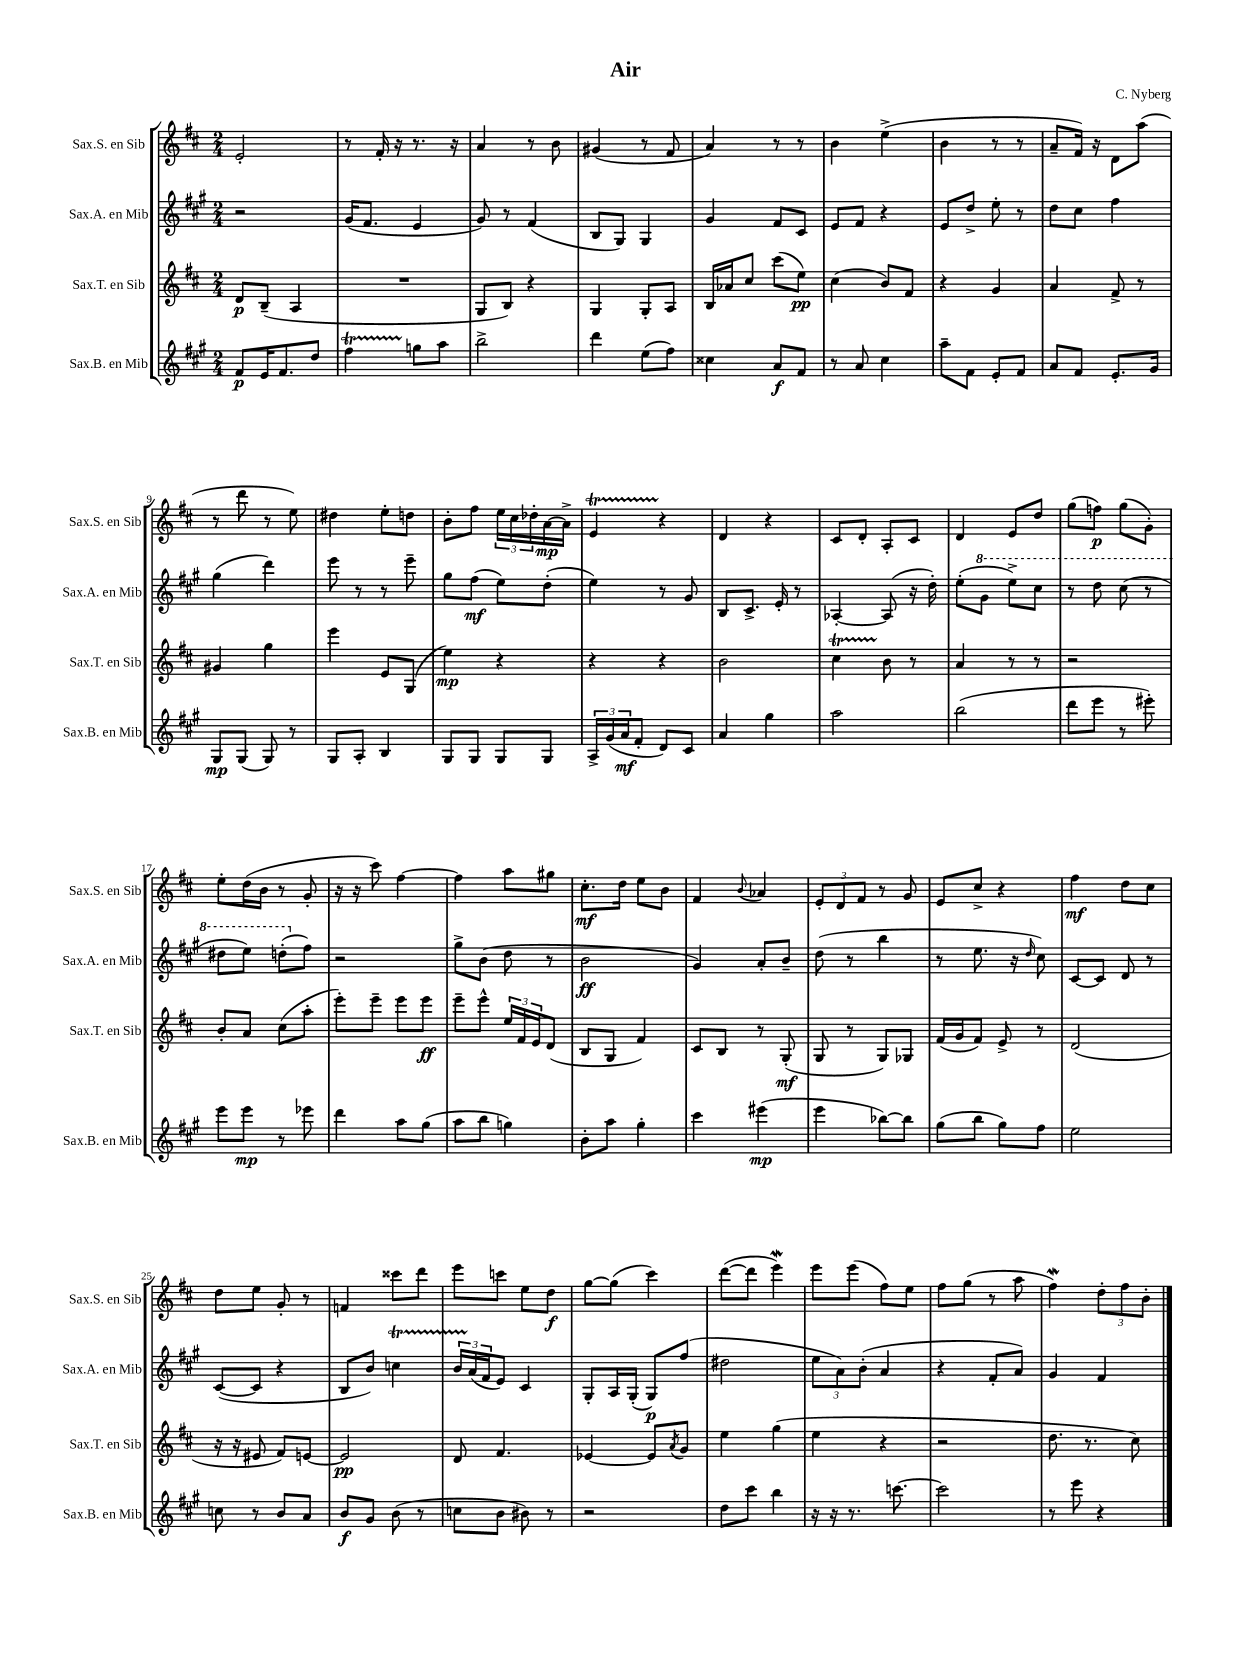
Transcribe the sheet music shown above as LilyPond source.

\header { title = "Air" composer = "C. Nyberg" }
<<
\new StaffGroup <<
\new Staff = "s0" \with { instrumentName = "Sax.S. en Sib" shortInstrumentName = "Sax.S. en Sib" } {
    \clef treble \key d \major \numericTimeSignature \time 2/4
    e'2-. |
    r8 fis'16-. r16 r8. r16 |
    a'4 r8 b'8 |
    gis'4( r8 fis'8 |
    a'4) r8 r8 |
    b'4 e''4->( |
    b'4 r8 r8 |
    a'8-- fis'16) r16 d'8 a''8( |
    r8 d'''8 r8 e''8) |
    dis''4 e''8-. d''8 |
    b'8-. fis''8 \tuplet 3/2 { e''16 cis''16 des''16-. } a'16~\mp a'16-> |
    e'4\startTrillSpan r4\stopTrillSpan |
    d'4 r4 |
    cis'8 d'8-. a8-. cis'8 |
    d'4 e'8 d''8 |
    g''8( f''8\p) g''8( g'8-.) |
    e''8-. d''16( b'16 r8 g'8-. |
    r16 r16 cis'''8) fis''4~ |
    fis''4 a''8 gis''8 |
    cis''8.-.\mf d''16 e''8 b'8 |
    fis'4 \appoggiatura { b'8 } aes'4 |
    \tuplet 3/2 { e'8-. d'8 fis'8 } r8 g'8 |
    e'8 cis''8-> r4 |
    fis''4\mf d''8 cis''8 |
    d''8 e''8 g'8-. r8 |
    f'4 cisis'''8 d'''8 |
    e'''8 c'''8 e''8 d''8\f |
    g''8~ g''8( cis'''4) |
    d'''8~( d'''8 e'''4\mordent) |
    e'''8 e'''8( fis''8) e''8 |
    fis''8 g''8( r8 a''8 |
    fis''4\mordent) \tuplet 3/2 { d''8-. fis''8 b'8-. } \bar "|." |
}
\new Staff = "s1" \with { instrumentName = "Sax.A. en Mib" shortInstrumentName = "Sax.A. en Mib" } {
    \clef treble \key a \major \numericTimeSignature \time 2/4
    r2 |
    gis'16( fis'8. e'4 |
    gis'8) r8 fis'4( |
    b8 gis8) gis4 |
    gis'4 fis'8 cis'8 |
    e'8 fis'8 r4 |
    e'8 d''8-> e''8-. r8 |
    d''8 cis''8 fis''4 |
    gis''4( d'''4) |
    e'''8 r8 r8 e'''8-- |
    gis''8 fis''8\mf( e''8) d''8-.( |
    e''4) r8 gis'8 |
    b8 cis'8.-> e'16-. r8 |
    aes4~-. aes8( r16 d''16-.) |
    e''8-.( \ottava #1 gis''8 e'''8->) cis'''8 |
    r8 d'''8 cis'''8( r8 |
    dis'''8 e'''8) d'''8-.( \ottava #0 fis''8) |
    r2 |
    gis''8-> b'8( d''8 r8 |
    b'2\ff |
    gis'4) a'8-. b'8-- |
    d''8( r8 b''4 |
    r8 e''8. r16 \grace { d''16 } cis''8) |
    cis'8~ cis'8 d'8 r8 |
    cis'8~( cis'8 r4 |
    b8 b'8) c''4\startTrillSpan |
    \tuplet 3/2 { b'16 a'16\stopTrillSpan( fis'16 } e'8) cis'4 |
    gis8-. a16 gis16-.( gis8\p) fis''8( |
    dis''2 |
    \tuplet 3/2 { e''8 a'8) b'8-.( } a'4 |
    r4 fis'8-. a'8) |
    gis'4 fis'4 \bar "|." |
}
\new Staff = "s2" \with { instrumentName = "Sax.T. en Sib" shortInstrumentName = "Sax.T. en Sib" } {
    \clef treble \key d \major \numericTimeSignature \time 2/4
    d'8\p b8--( a4 |
    R2 |
    g8 b8) r4 |
    g4 g8-. a8 |
    b16 aes'16 cis''8 cis'''8( e''8\pp) |
    cis''4( b'8) fis'8 |
    r4 g'4 |
    a'4 fis'8-> r8 |
    gis'4 g''4 |
    e'''4 e'8 g8( |
    e''4\mp) r4 |
    r4 r4 |
    b'2 |
    cis''4\startTrillSpan b'8\stopTrillSpan r8 |
    a'4 r8 r8 |
    r2 |
    b'8-. a'8 cis''8( a''8-. |
    e'''8-.) e'''8-- e'''8 e'''8\ff |
    e'''8-- e'''8-^ \tuplet 3/2 { e''16 fis'16 e'16 } d'8( |
    b8 g8 fis'4) |
    cis'8 b8 r8 g8-.\mf( |
    g8 r8 g8) ges8 |
    fis'16( g'16 fis'8) e'8-> r8 |
    d'2( |
    r16 r16 eis'8 fis'8) e'8~ |
    e'2\pp |
    d'8 fis'4. |
    ees'4~ ees'8 \acciaccatura { a'8 } g'8 |
    e''4 g''4( |
    e''4 r4 |
    r2 |
    d''8. r8. cis''8) \bar "|." |
}
\new Staff = "s3" \with { instrumentName = "Sax.B. en Mib" shortInstrumentName = "Sax.B. en Mib" } {
    \clef treble \key a \major \numericTimeSignature \time 2/4
    fis'8\p e'16 fis'8. d''8 |
    fis''4\startTrillSpan g''8\stopTrillSpan a''8 |
    b''2-> |
    d'''4 e''8( fis''8) |
    cisis''4 a'8\f fis'8 |
    r8 a'8 cis''4 |
    a''8-- fis'8 e'8-. fis'8 |
    a'8 fis'8 e'8.-. gis'16 |
    gis8\mp gis8( gis8) r8 |
    gis8 a8-. b4 |
    gis8 gis8 gis8 gis8 |
    \tuplet 3/2 { a16-> gis'16( a'16\mf } fis'8-. d'8) cis'8 |
    a'4 gis''4 |
    a''2 |
    b''2( |
    d'''8 e'''8 r8 eis'''8-.) |
    e'''8 e'''8\mp r8 ees'''8 |
    d'''4 a''8 gis''8( |
    a''8 b''8 g''4) |
    b'8-. a''8 gis''4-. |
    cis'''4 eis'''4\mp( |
    e'''4 bes''8~) bes''8 |
    gis''8( b''8 gis''8) fis''8 |
    e''2 |
    c''8 r8 b'8 a'8 |
    b'8\f gis'8 b'8( r8 |
    c''8 b'8 bis'8) r8 |
    r2 |
    d''8 cis'''8 b''4 |
    r16 r16 r8. c'''8.~ |
    c'''2 |
    r8 e'''8 r4 \bar "|." |
}
>>
>>
